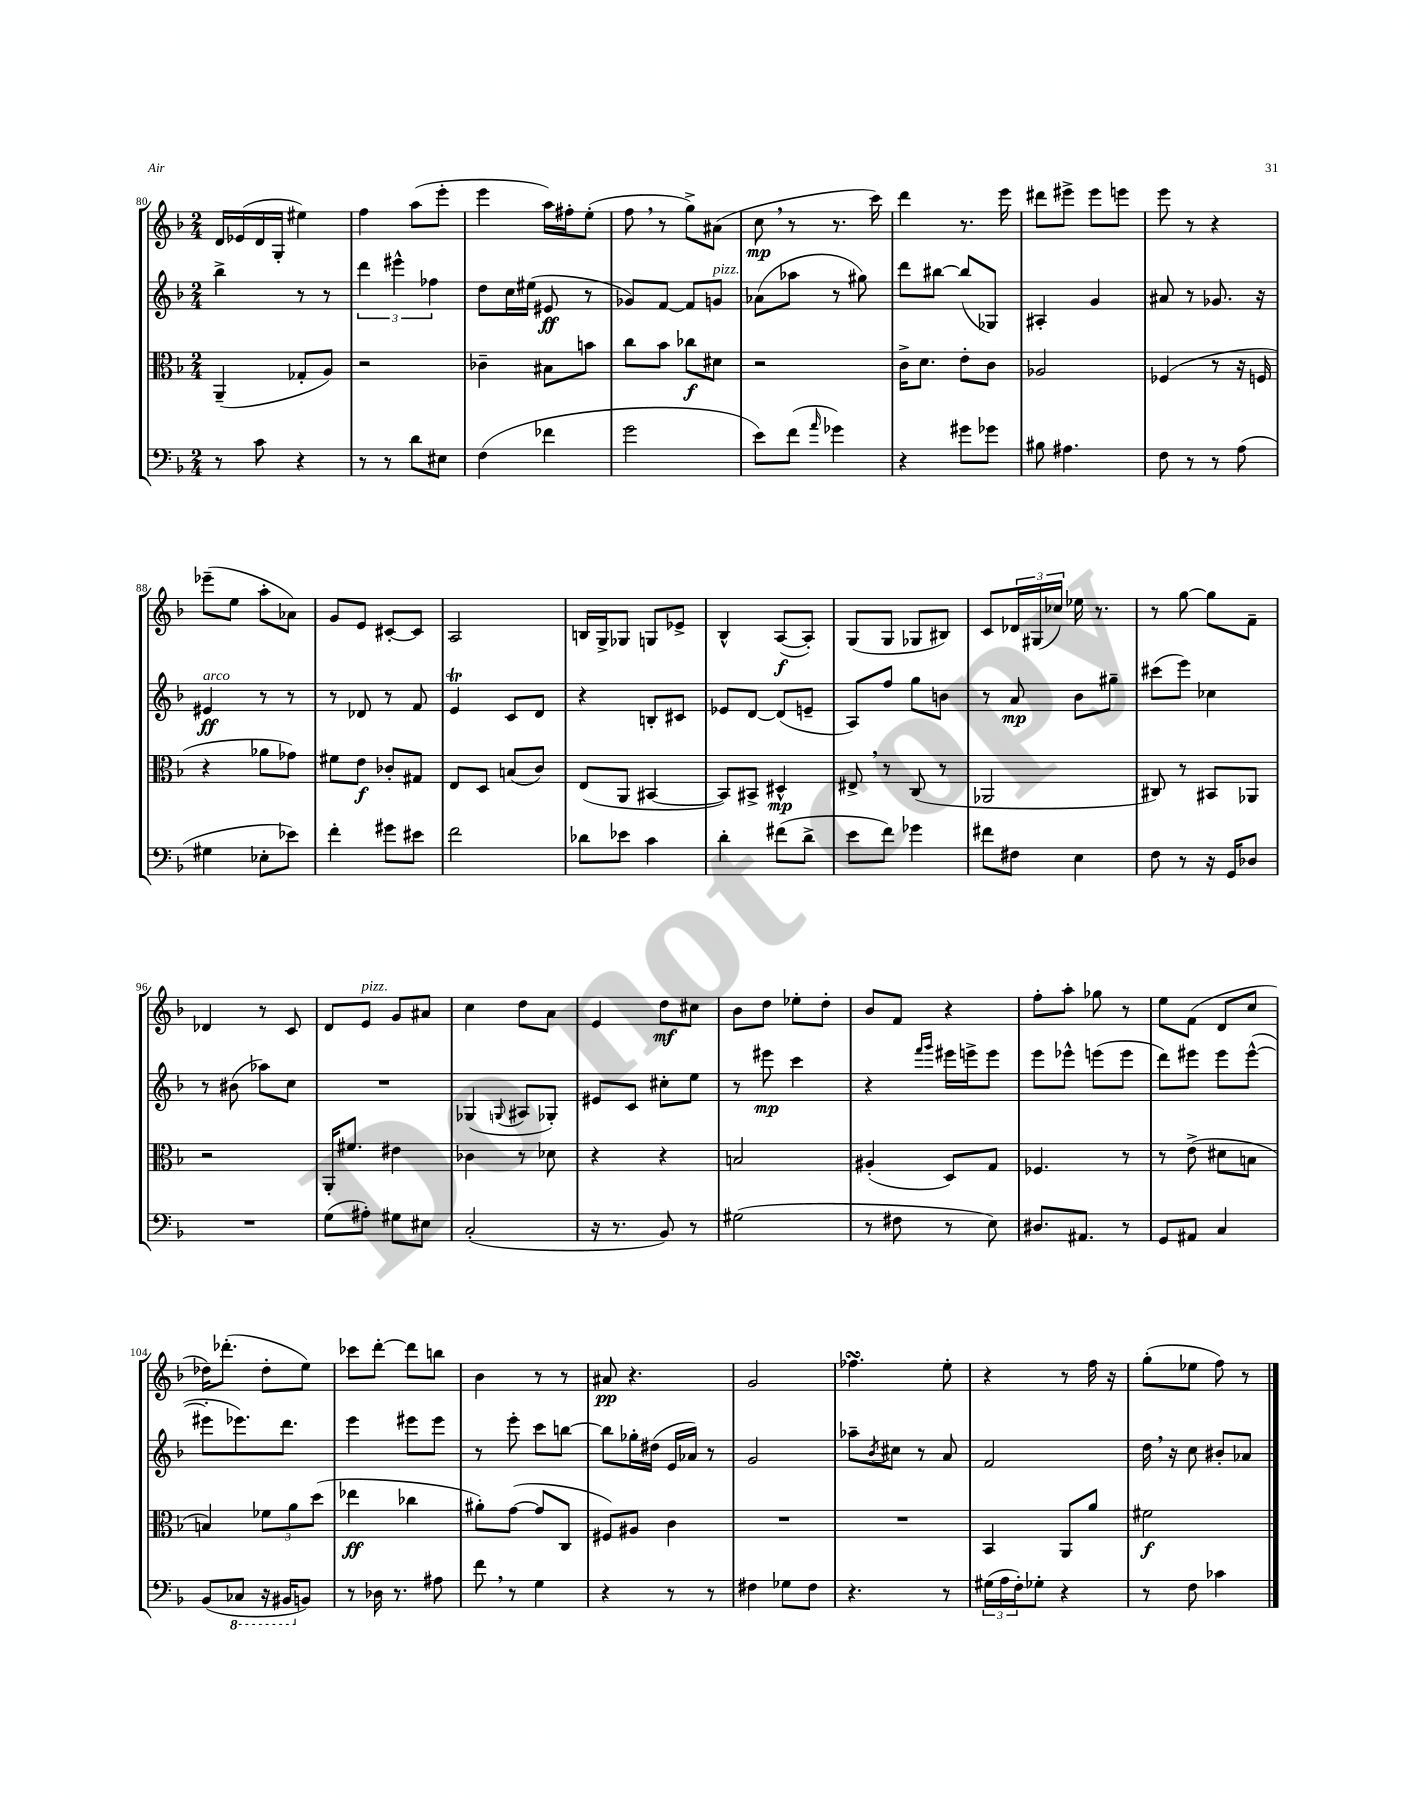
<<
\new StaffGroup <<
\new Staff = "s0" {
    \clef treble \key f \major \numericTimeSignature \time 2/4
    d'16 ees'16( d'16 g16-. eis''4) |
    f''4 a''8( e'''8-. |
    e'''4 a''16) fis''16-. e''8-.( |
    f''8 \breathe r8 g''8->) ais'8( |
    c''8\mp \breathe r8 r8. c'''16) |
    d'''4 r8. e'''16 |
    dis'''8 eis'''8-> eis'''8 e'''8 |
    e'''8 r8 r4 |
    ees'''8--( e''8 a''8-. aes'8) |
    g'8 e'8 cis'8~-. cis'8 |
    a2 |
    b16 g16-> ges8 g8 ees'8-> |
    bes4-^ a8~\f( a8-.) |
    g8( g8 ges8 bis8) |
    c'8 \tuplet 3/2 { des'16 gis16( ces''16) } ees''16 r8. |
    r8 g''8~ g''8 f'8-- |
    des'4 r8 c'8 |
    d'8 e'8^\markup { \italic "pizz." } g'8 ais'8 |
    c''4 d''8 a'8 |
    e'4 d''8\mf cis''8 |
    bes'8 d''8 ees''8-. d''8-. |
    bes'8 f'8 r4 |
    f''8-. a''8-. ges''8 r8 |
    e''8 f'8( d'8 c''8 |
    des''16) des'''8.-.( des''8-. e''8) |
    ces'''8 d'''8~-. d'''8 b''8 |
    bes'4 r8 r8 |
    ais'8\pp r4. |
    g'2 |
    fes''4.\turn e''8-. |
    r4 r8 f''16 r16 |
    g''8-.( ees''8 f''8) r8 \bar "|." |
}
\new Staff = "s1" {
    \clef treble \key f \major \numericTimeSignature \time 2/4
    bes''4-> r8 r8 |
    \tuplet 3/2 { d'''4 eis'''4-^ fes''4 } |
    d''8 c''16 eis''16( eis'8\ff r8 |
    ges'8) f'8~ f'8 g'8^\markup { \italic "pizz." } |
    aes'8( aes''8 r8 gis''8) |
    d'''8 bis''8~ bis''8( ges8) |
    ais4-. g'4 |
    ais'8 r8 ges'8. r16 |
    eis'4\ff^\markup { \italic "arco" } r8 r8 |
    r8 des'8 r8 f'8 |
    e'4\trill c'8 d'8 |
    r4 b8-. cis'8 |
    ees'8 d'8~ d'8( e'8-- |
    a8) f''8 g''8 b'8 |
    r8 a'8\mp bes'8 gis''8-- |
    cis'''8( e'''8) ces''4 |
    r8 bis'8( aes''8) c''8 |
    R2 |
    ges4( \appoggiatura { g8 } ais8 ges8-.) |
    eis'8 c'8 cis''8-. e''8 |
    r8 eis'''8\mp c'''4 |
    r4 \grace { f'''16 g'''16 } eis'''16 e'''16-> e'''8 |
    e'''8 ees'''8-^ e'''8( e'''8 |
    d'''8) eis'''8 eis'''8 eis'''8~-^( |
    eis'''8-. ees'''8.) d'''8. |
    e'''4 eis'''8 eis'''8 |
    r8 e'''8-. c'''8 b''8~ |
    b''8 ges''16-. dis''16( e'16 aes'16) r8 |
    g'2 |
    aes''8-- \acciaccatura { bes'8 } cis''8 r8 a'8 |
    f'2 |
    d''16 \breathe r16 c''8 bis'8-. aes'8 \bar "|." |
}
\new Staff = "s2" {
    \clef alto \key f \major \numericTimeSignature \time 2/4
    a,4--( ges8-. a8) |
    r2 |
    ces'4-- bis8 b'8 |
    c''8 bes'8 ces''8\f dis'8 |
    r2 |
    c'16-> d'8. e'8-. c'8 |
    aes2 |
    fes4( r8 r16 f16 |
    r4 aes'8 ges'8) |
    fis'8 e'8\f ces'8-. gis8 |
    e8 d8 b8( c'8) |
    e8( a,8 bis,4~ |
    bis,8) bis,8-> dis4-^\mp |
    eis8-> \breathe r8 c8( r8 |
    aes,2 |
    cis8) r8 bis,8 aes,8 |
    r2 |
    a,16-. fis'8. eis'4 |
    ces'4 r8 des'8 |
    r4 r4 |
    b2 |
    ais4-.( d8) g8 |
    fes4. r8 |
    r8 e'8->( dis'8 b8 |
    b4) \tuplet 3/2 { fes'8 a'8 d''8( } |
    ees''4\ff ces''4 |
    ais'8-.) g'8~( g'8 c8 |
    fis8) ais8 c'4 |
    R2 |
    R2 |
    bes,4 a,8 a'8 |
    fis'2\f \bar "|." |
}
\new Staff = "s3" {
    \clef bass \key f \major \numericTimeSignature \time 2/4
    r8 c'8 r4 |
    r8 r8 d'8 eis8 |
    f4( fes'4 |
    g'2 |
    e'8) f'8( \grace { a'16 } ges'4) |
    r4 gis'8 ges'8 |
    bis8 ais4. |
    f8 r8 r8 a8( |
    gis4 ees8-. ees'8) |
    f'4-. gis'8 eis'8 |
    f'2 |
    des'8 ees'8 c'4 |
    d'4-. fis'8( d'8-> |
    e'8 f'8) ges'4 |
    fis'8 fis8 e4 |
    f8 r8 r16 g,16 des8 |
    R2 |
    g8( ais8-.) gis8 eis8 |
    c2-.( |
    r16 r8. bes,8) r8 |
    gis2( |
    r8 fis8 r8 e8) |
    dis8. ais,8. r8 |
    g,8 ais,8 c4 |
    bes,8( \ottava #-1 ces,8 r16 bis,,16 \ottava #0 b,8) |
    r8 des16 r8. ais8 |
    f'8 \breathe r8 g4 |
    r4 r8 r8 |
    fis4 ges8 fis8 |
    r4. r8 |
    \tuplet 3/2 { gis16( a16 f16-.) } ges8-. r4 |
    r8 f8 ces'4 \bar "|." |
}
>>
>>
\layout { \context { \Score currentBarNumber = #80 } }
